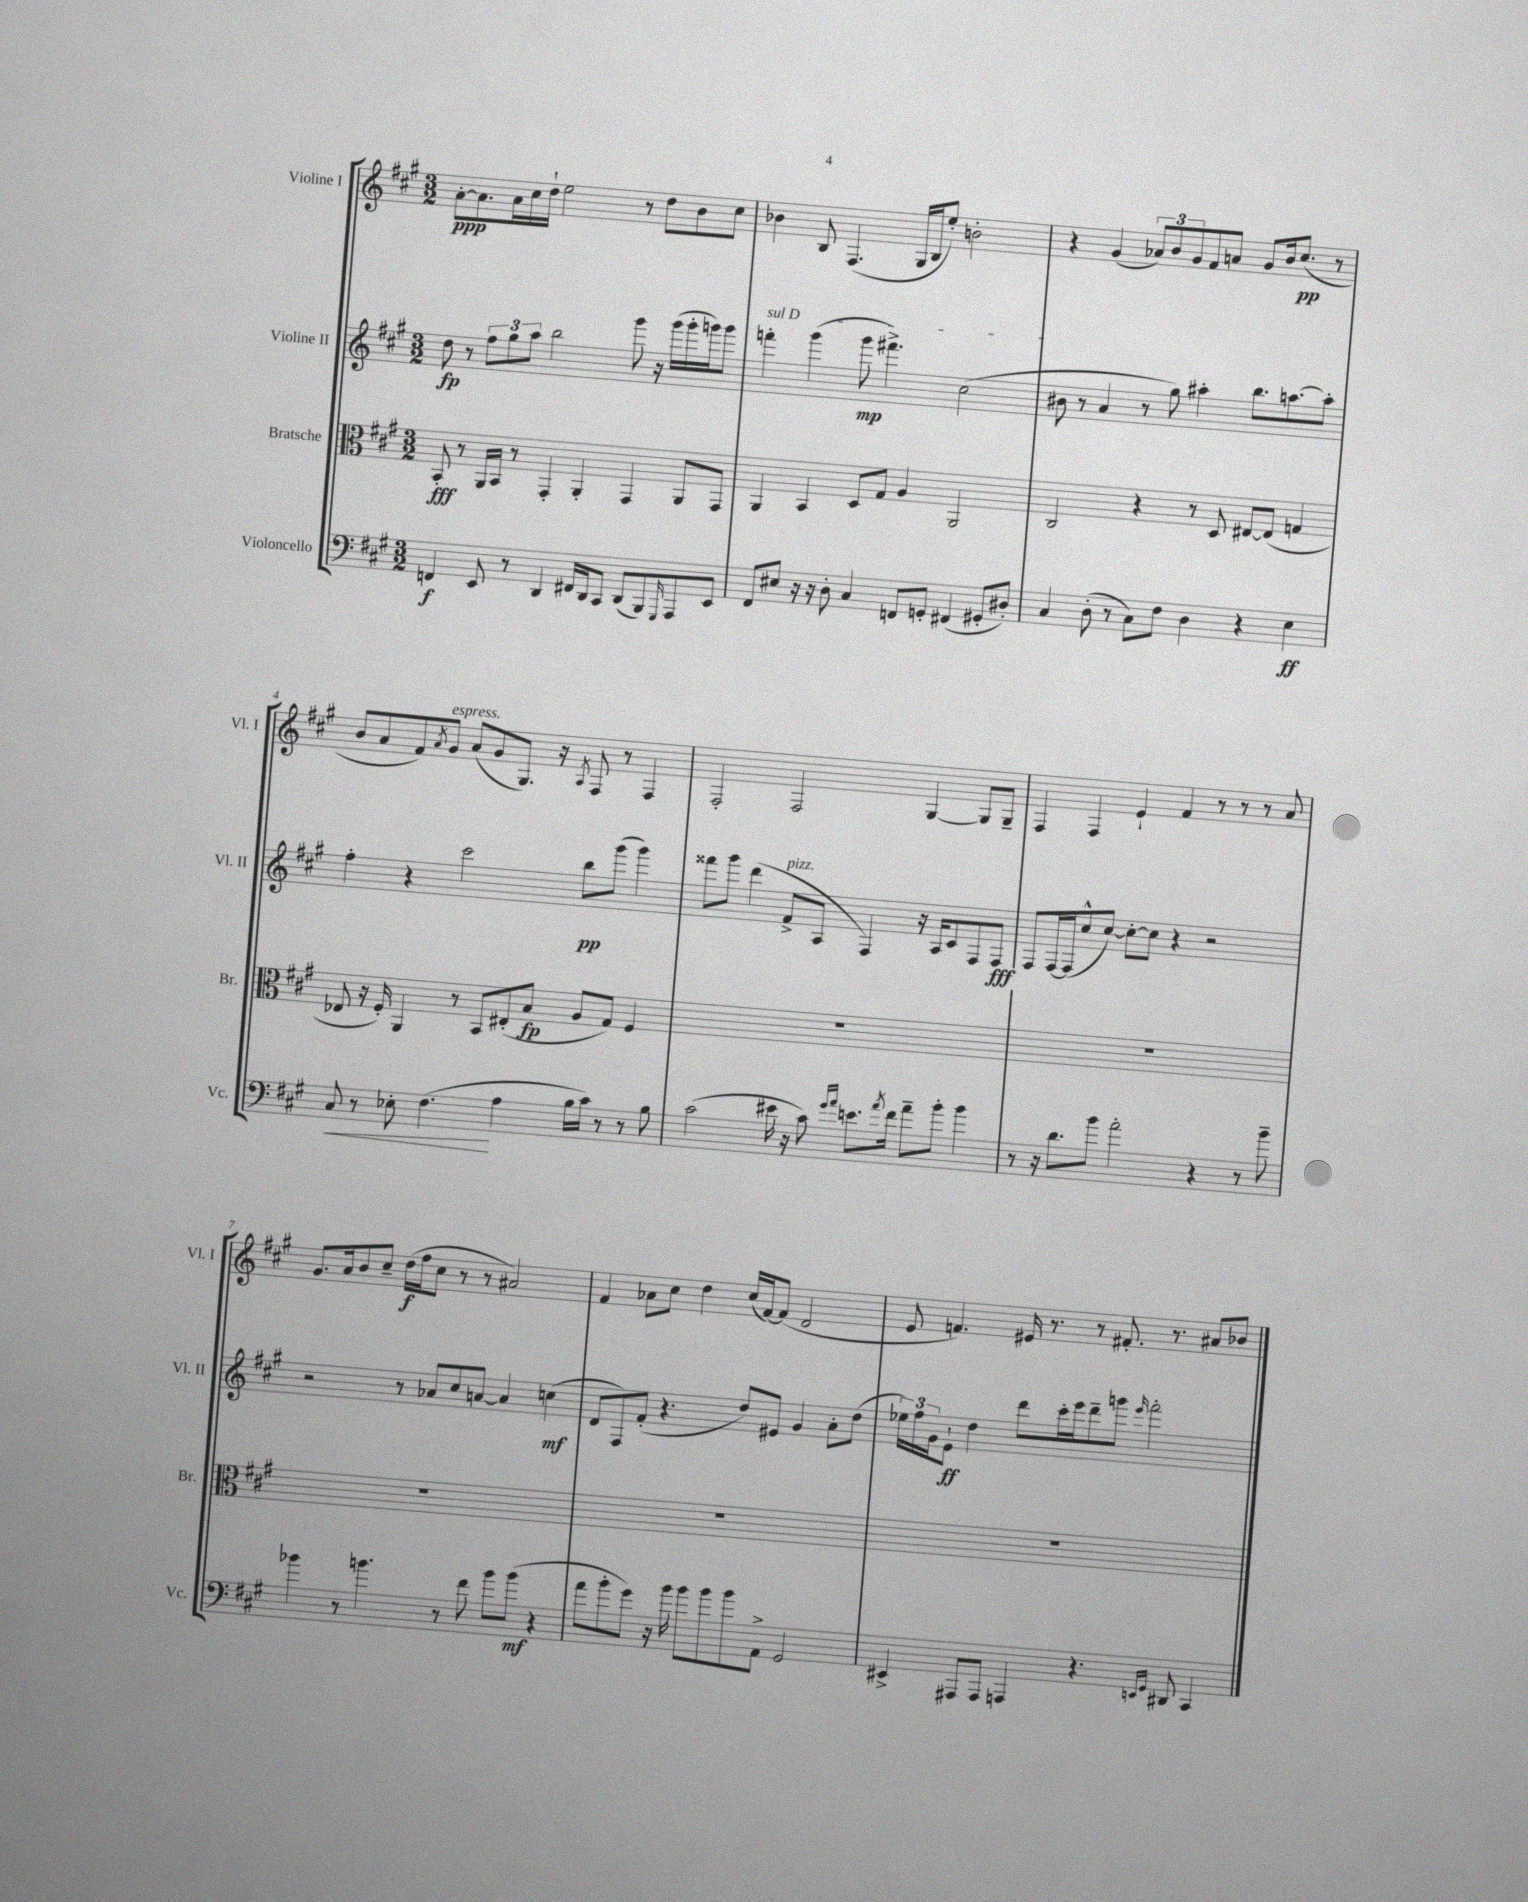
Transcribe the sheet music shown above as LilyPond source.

<<
\new StaffGroup <<
\new Staff = "s0" \with { instrumentName = "Violine I" shortInstrumentName = "Vl. I" } {
    \clef treble \key a \major \numericTimeSignature \time 3/2
    a'8~-.\ppp a'8. a'16 cis''16 d''16-! e''2 r8 d''8 b'8 cis''8 |
    bes'4 b8 fis4.( gis16 b16 e''8-.) b'2-. |
    r4 gis'4( \tuplet 3/2 { aes'8) b'8 gis'8 } fis'8 a'8 gis'8 b'16 cis''8.\pp( r8 |
    b'8 a'8 fis'8) \acciaccatura { a'8 } gis'8^\markup { \italic "espress." } a'8( gis'8 gis8.) r16 \acciaccatura { a8 } fis8 r8 fis4 |
    fis2-. fis2 gis4~ gis8 gis8-- |
    fis4 fis4 e'4-! fis'4 r8 r8 r8 a'8 |
    gis'8. a'16 b'8 cis''8-- d''16\f( fis''16 cis''8 r8 r8 ais'2) |
    fis'4 aes'8 cis''8 d''4 cis''16( fis'16~) fis'8( d'2 |
    e'8 f'4.) eis'16 r8. r8 fis'8.-. r8. ais'8 bes'8 \bar "|." |
}
\new Staff = "s1" \with { instrumentName = "Violine II" shortInstrumentName = "Vl. II" } {
    \clef treble \key a \major \numericTimeSignature \time 3/2
    d''8\fp r8 \tuplet 3/2 { fis''8 gis''8 a''8 } b''2 gis'''8 r16 gis'''16( gis'''16-. g'''16) g'''8 |
    \once \override TextSpanner.bound-details.left.text = \markup { \italic "sul D" } f'''4-.\startTextSpan gis'''4( gis'''8\mp fis'''4.->) cis''2( |
    bis'8\stopTextSpan r8 a'4 r8 gis''8) ais''4-. b''8. a''8.~ a''8-. |
    fis''4-. r4 cis'''2 b''8\pp gis'''8( gis'''4) |
    fisis'''8 gis'''8 d'''4( fis'8->^\markup { \italic "pizz." } a8 fis4) r16 a16 cis'8 fis8 fis8\fff |
    fis8 fis16~ fis16( cis''8-^ cis''8~) cis''8~-. cis''8 r4 r2 |
    r2 r8 aes'8 cis''8 a'8~ a'4 c''4\mf( |
    d'8 fis8) fis'8-.( r4. d''8) eis'8 gis'4 a'8-. d''8( |
    \tuplet 3/2 { ees''16) fis''16 gis'16 } e'8-!\ff d''4 d'''8 cis'''16-. e'''16 d'''8-- g'''8 \grace { e'''16 } fis'''2-. \bar "|." |
}
\new Staff = "s2" \with { instrumentName = "Bratsche" shortInstrumentName = "Br." } {
    \clef alto \key a \major \numericTimeSignature \time 3/2
    b,8-.\fff r8 a,16 b,16 r8 gis,4-. a,4-. gis,4 a,8 gis,8 |
    a,4 b,4 d8 gis8 a4 a,2 |
    cis2 r4 r8 d8 eis8~ eis8( g4 |
    ees8 r16 fis16-.) a,4 r8 b,8 eis8-.( b8\fp a8 gis8) fis4 |
    R1. |
    R1. |
    R1. |
    R1. |
    R1. \bar "|." |
}
\new Staff = "s3" \with { instrumentName = "Violoncello" shortInstrumentName = "Vc." } {
    \clef bass \key a \major \numericTimeSignature \time 3/2
    f,4\f e,8 r8 d,4 fis,16 d,16 cis,8 d,8( b,,8) \grace { gis,,16 } a,,8 e,8 |
    fis,8 eis8 r16 r16 d8-. cis4 f,8 g,8-. fis,4( gis,8-. dis8-.) |
    cis4 d8-.( r8 cis8) fis8 d4 r4 e4\ff |
    cis8\< r8 ees8-. fis4.\!( a4 b16 cis'16) r8 r8 b8 |
    cis'2( eis'16 r16 cis'8) \grace { gis'16 a'16 } e'8. \acciaccatura { a'8 } fis'16 a'8-- b'8-. b'4 |
    r8 r16 d'8. b'8 a'2-. r4 r8 b'8-- |
    bes'4 r8 b'4. r8 fis'8 b'8 b'8\mf( r4 |
    a'8 b'8-. gis'8) r16 b'16 b'8 b'8 b'8 a,8-> gis,2 |
    eis,4-> ais,,8 ais,,8 a,,4 r4. \grace { e,16 gis,16 } dis,8 cis,4 \bar "|." |
}
>>
>>
